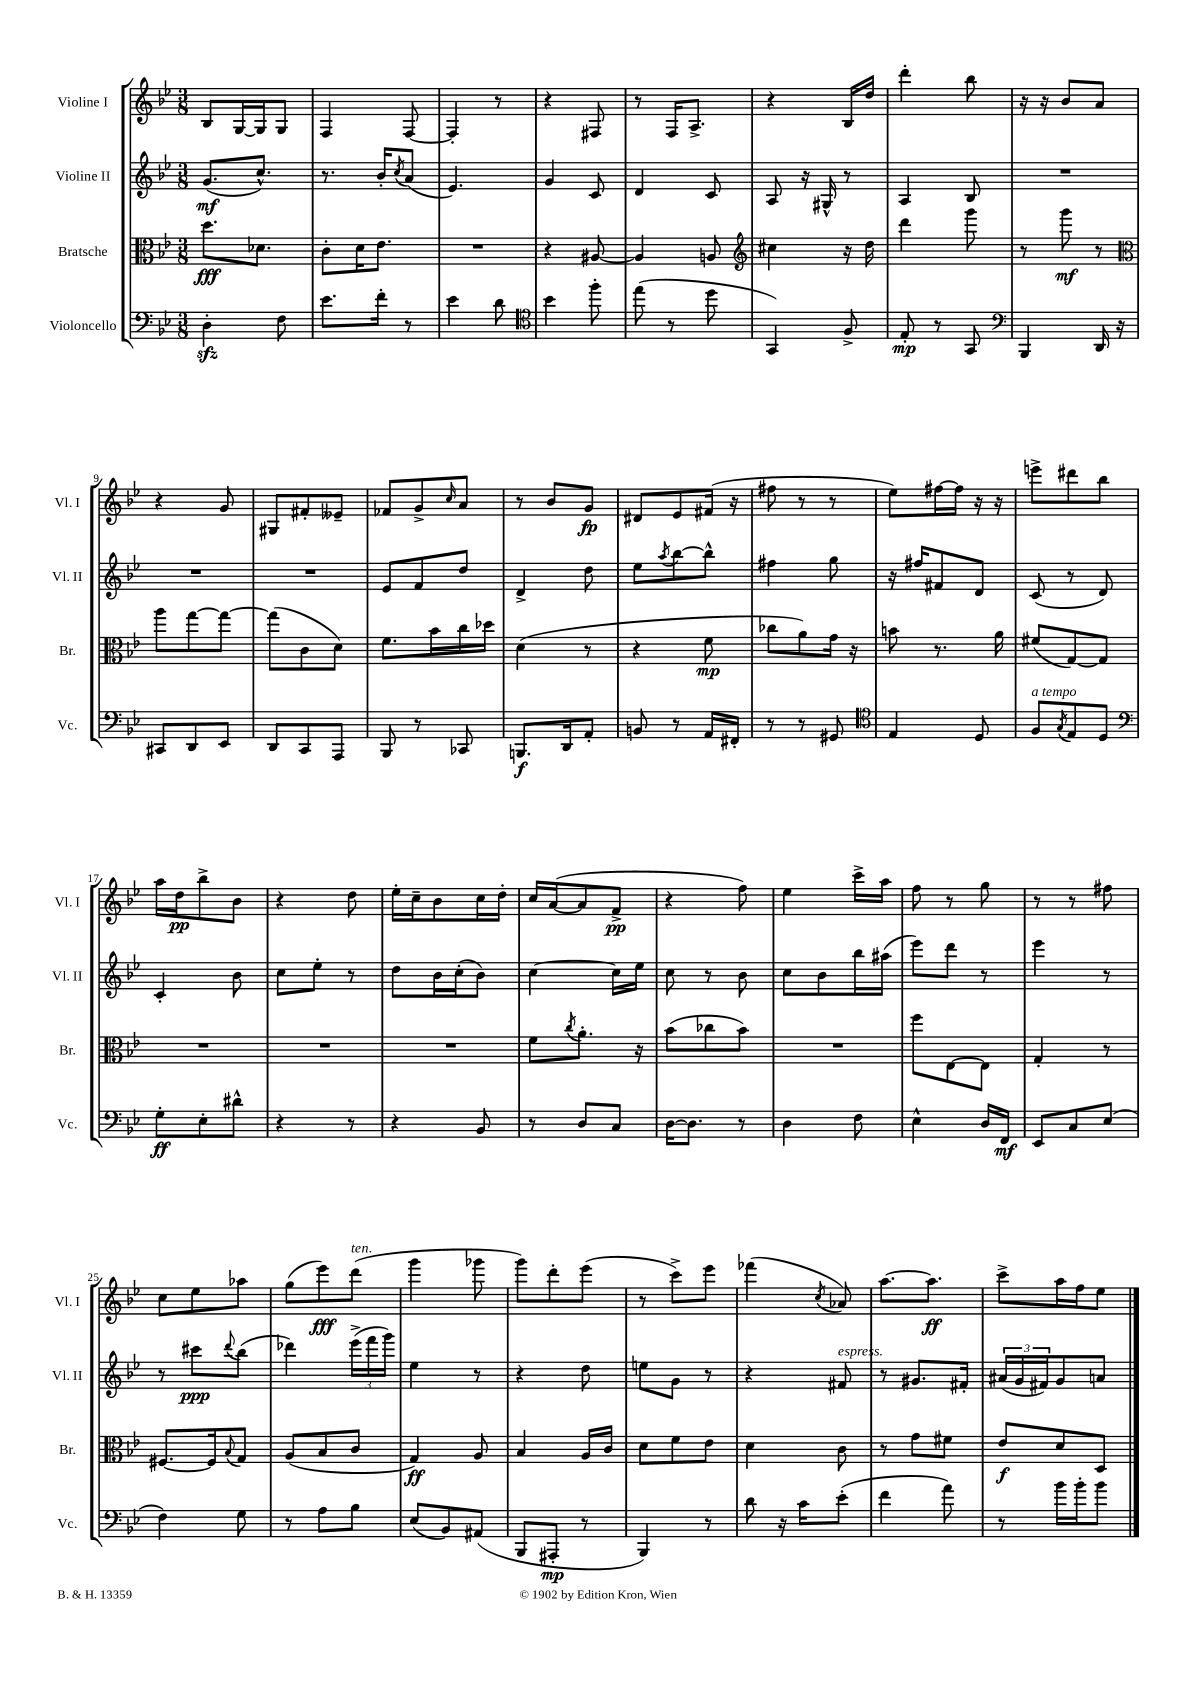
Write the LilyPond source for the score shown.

<<
\new StaffGroup <<
\new Staff = "s0" \with { instrumentName = "Violine I" shortInstrumentName = "Vl. I" } {
    \clef treble \key bes \major \numericTimeSignature \time 3/8
    bes8 g16~ g16 g8 |
    f4 f8~ |
    f4-. r8 |
    r4 fis8 |
    r8 f16 a8.-> |
    r4 bes16 d''16 |
    d'''4-. bes''8 |
    r16 r16 bes'8 a'8 |
    r4 g'8 |
    gis8 fis'8-. eeses'8-- |
    fes'8 g'8-> \grace { c''16 } a'8 |
    r8 bes'8 g'8\fp |
    dis'8 ees'8 fis'16( r16 |
    fis''8 r8 r8 |
    ees''8) fis''16~ fis''16 r16 r16 |
    e'''8-> dis'''8 bes''8 |
    a''16 d''16\pp bes''8-> bes'8 |
    r4 d''8 |
    ees''16-. c''16-- bes'8 c''16 d''16-. |
    c''16 a'16~( a'8 f'8->\pp |
    r4 f''8) |
    ees''4 c'''16-> a''16 |
    f''8 r8 g''8 |
    r8 r8 fis''8 |
    c''8 ees''8 aes''8 |
    g''8( ees'''8\fff) d'''8^\markup { \italic "ten." }( |
    g'''4 ges'''8 |
    g'''8) d'''8-. ees'''8( |
    r8 c'''8->) ees'''8 |
    fes'''4( \acciaccatura { c''8 } aes'8) |
    a''8.~ a''8.\ff |
    c'''8-> a''16 f''16 ees''8 \bar "|." |
}
\new Staff = "s1" \with { instrumentName = "Violine II" shortInstrumentName = "Vl. II" } {
    \clef treble \key bes \major \numericTimeSignature \time 3/8
    g'8.\mf( c''8.-^) |
    r8. bes'16-. \acciaccatura { c''8 } a'8( |
    ees'4.) |
    g'4 c'8 |
    d'4 c'8 |
    a8 r16 gis16-^ r8 |
    a4 bes8 |
    R4. |
    R4. |
    R4. |
    ees'8 f'8 d''8 |
    d'4-> d''8 |
    ees''8 \acciaccatura { a''8 } bes''8~ bes''8-^ |
    fis''4 g''8 |
    r16 fis''16 fis'8 d'8 |
    c'8( r8 d'8) |
    c'4-. bes'8 |
    c''8 ees''8-. r8 |
    d''8 bes'16 c''16-.( bes'8) |
    c''4~ c''16 ees''16 |
    c''8 r8 bes'8 |
    c''8 bes'8 bes''16 ais''16( |
    ees'''8) d'''8 r8 |
    ees'''4 r8 |
    r8 cis'''8\ppp \appoggiatura { d'''8 } bes''8( |
    des'''4) \tuplet 3/2 { ees'''16->( f'''16 g'''16) } |
    ees''4 r8 |
    r4 d''8 |
    e''8 g'8 r8 |
    r4 fis'8^\markup { \italic "espress." } |
    r8 gis'8. fis'16-. |
    \tuplet 3/2 { ais'16( g'16 fis'16) } g'8 a'8 \bar "|." |
}
\new Staff = "s2" \with { instrumentName = "Bratsche" shortInstrumentName = "Br." } {
    \clef alto \key bes \major \numericTimeSignature \time 3/8
    d''8.\fff des'8. |
    c'8-. d'16 ees'8. |
    R4. |
    r4 ais8~ |
    ais4 a8 |
    \clef treble cis''4 r16 d''16 |
    d'''4 g'''8 |
    r8 g'''8\mf r8 |
    \clef alto a''8 g''8~ g''8~ |
    g''8( c'8 d'8) |
    f'8. bes'16 c''16 des''16 |
    d'4( r8 |
    r4 f'8\mp |
    ces''8 a'8) g'16 r16 |
    b'8 r8. a'16 |
    fis'8( g8~) g8 |
    R4. |
    R4. |
    R4. |
    f'8 \acciaccatura { c''8 } a'8.-. r16 |
    bes'8( ces''8 bes'8) |
    R4. |
    f''8 ees8~ ees8 |
    g4-. r8 |
    fis8.~ fis16 \appoggiatura { bes8 } g8 |
    a8( bes8 c'8 |
    g4\ff) a8 |
    bes4 a16 c'16 |
    d'8 f'8 ees'8 |
    d'4 c'8 |
    r8 g'8 fis'8 |
    ees'8\f d'8 d8 \bar "|." |
}
\new Staff = "s3" \with { instrumentName = "Violoncello" shortInstrumentName = "Vc." } {
    \clef bass \key bes \major \numericTimeSignature \time 3/8
    d4-.\sfz f8 |
    ees'8. f'16-. r8 |
    ees'4 d'8 |
    \clef tenor bes'4 f''8-. |
    ees''8( r8 d''8 |
    g,4) f8-> |
    ees8-.\mp r8 g,8 |
    \clef bass bes,,4 d,16 r16 |
    cis,8 d,8 ees,8 |
    d,8 c,8 a,,8 |
    bes,,8 r8 ces,8 |
    b,,8.\f d,16 a,8-. |
    b,8 r8 a,16 fis,16-. |
    r8 r8 gis,8 |
    \clef tenor ees4 d8 |
    f8^\markup { \italic "a tempo" } \acciaccatura { g8 } ees8 d8 |
    \clef bass g8-.\ff ees8-. dis'8-^ |
    r4 r8 |
    r4 bes,8 |
    r8 d8 c8 |
    d16~ d8. r8 |
    d4 f8 |
    ees4-^ d16 f,16\mf |
    ees,8 c8 ees8( |
    f4) g8 |
    r8 a8 bes8 |
    ees8( bes,8) ais,8( |
    bes,,8 ais,,8-.\mp r8 |
    bes,,4) r8 |
    d'8 r16 c'16 ees'8-.( |
    f'4 a'8) |
    r8 bes'16 bes'16-. bes'8 \bar "|." |
}
>>
>>
